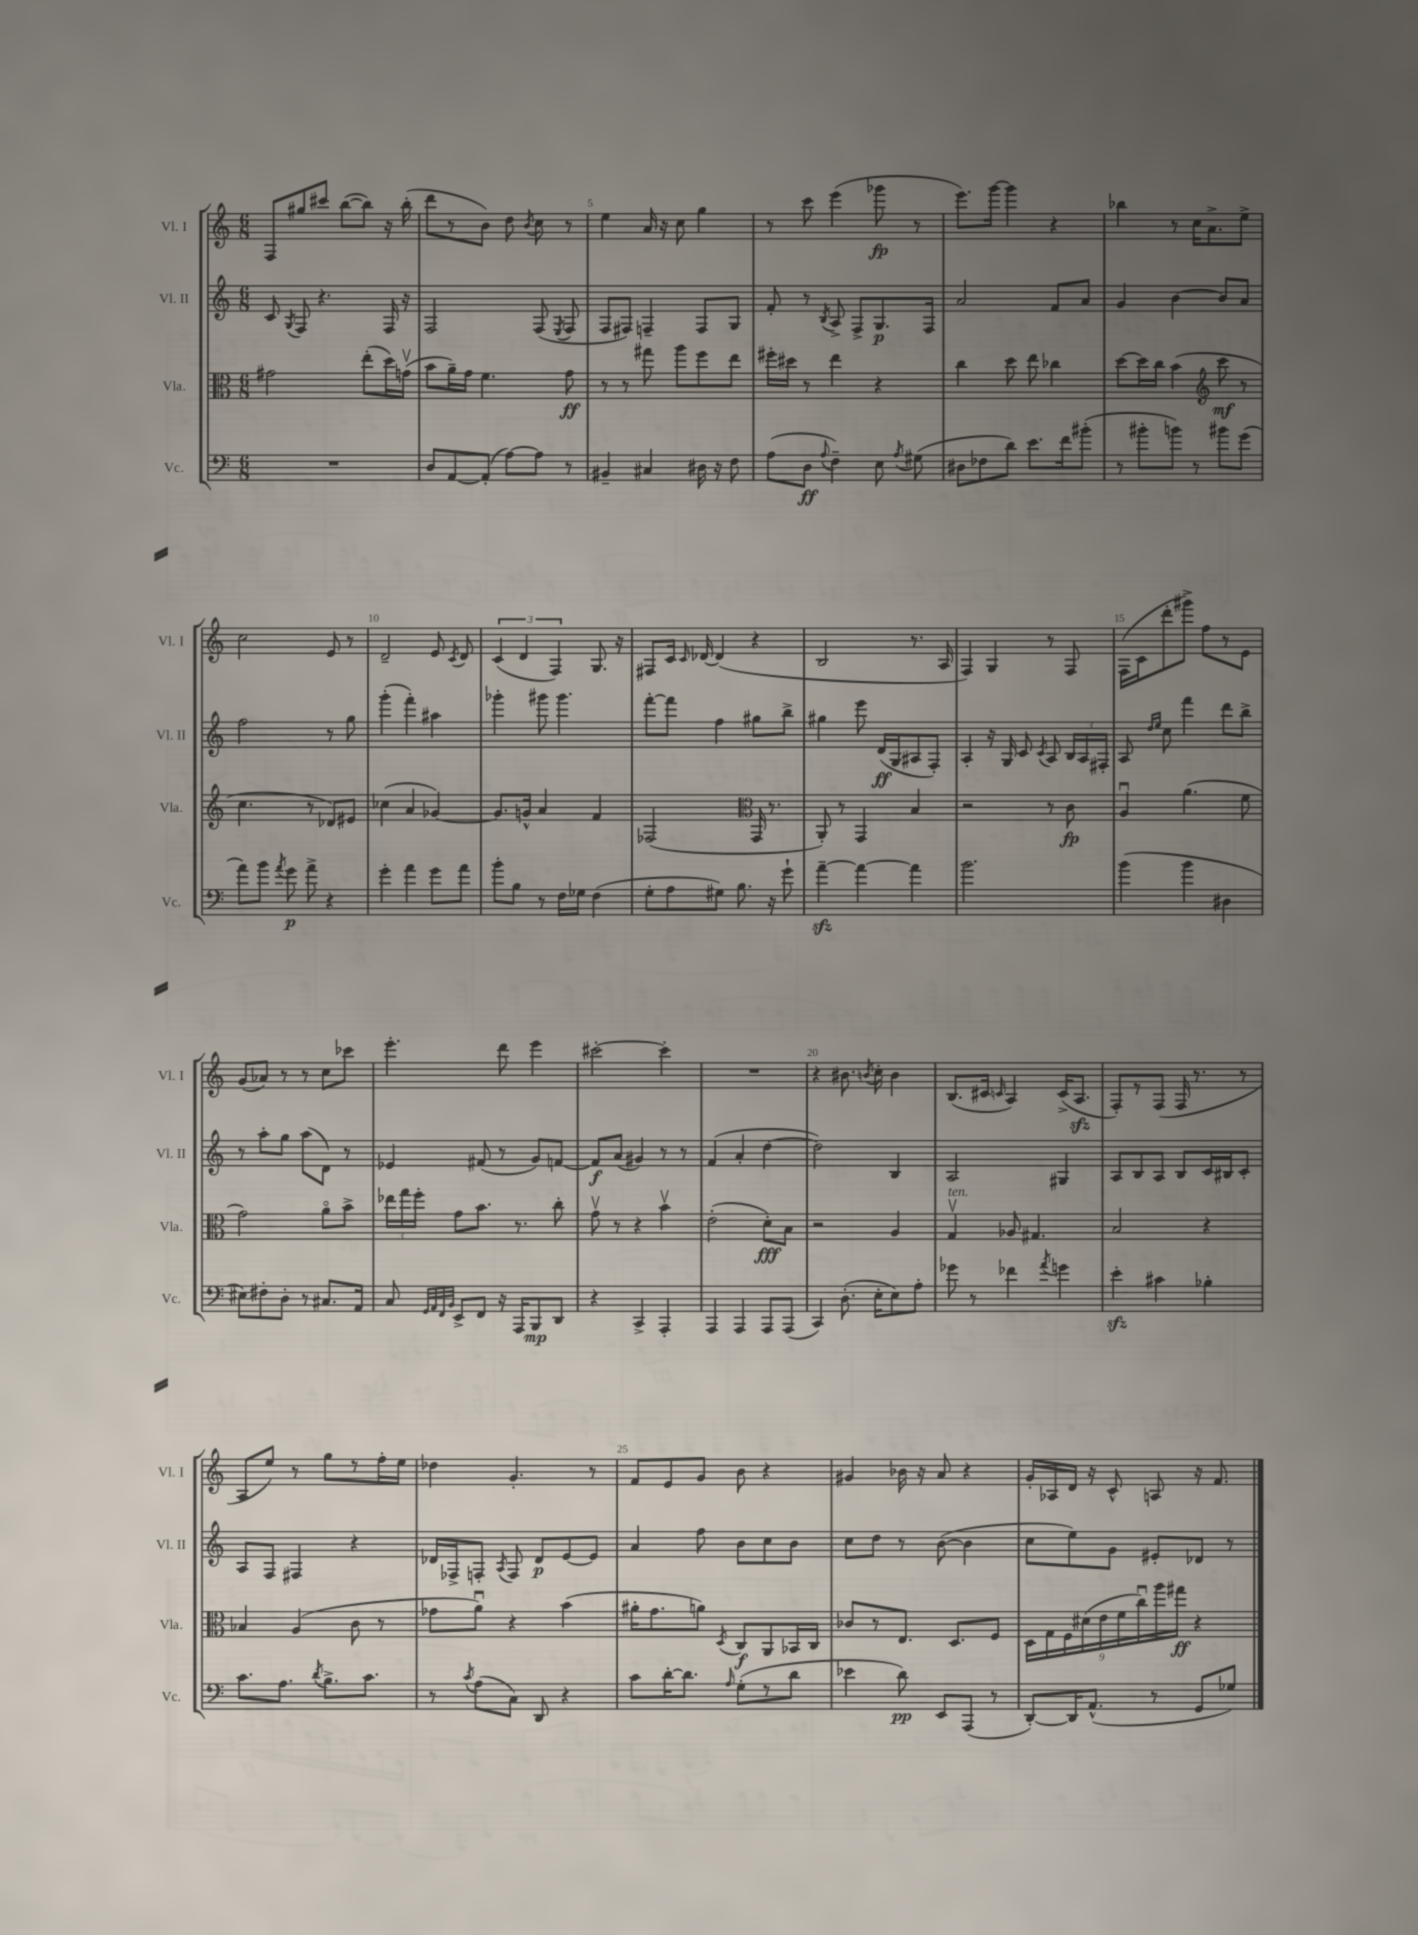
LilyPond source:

<<
\new StaffGroup <<
\new Staff = "s0" \with { instrumentName = "Vl. I" shortInstrumentName = "Vl. I" } {
    \clef treble \key c \major \numericTimeSignature \time 6/8
    \autoBeamOff f8[ gis''8 cis'''8] b''8[~( b''8]) r16 b''16-.( |
    d'''8[ r8 b'8]) d''8 \acciaccatura { b'8 } c''8 r8 |
    e''4 a'16 r16 c''8 g''4 |
    r8 c'''8 e'''4( ges'''8\fp r8 |
    e'''8.[) g'''16]~ g'''4 r4 |
    bes''4 r8 c''16[ a'8.-> e''8]-> |
    c''2 e'8 r8 |
    d'2-- e'8 \acciaccatura { c'8 } d'8 |
    \tuplet 3/2 { c'4( d'4 f4) } g8. r16 |
    fis8[ c'16] \grace { c'16 } des'16~ des'4( r4 |
    b2 r8. a16 |
    f4) g4 r8 f8 |
    f16[( c'16 d'''8-. gis'''8]->) f''8[ r8 e'8] |
    g'8[( aes'8]) r8 r8 c''8[ ces'''8] |
    e'''4.-. d'''8 e'''4 |
    cis'''2~-. cis'''4-. |
    R2. |
    r4 bis'8. \acciaccatura { b'8 } c''16-. b'4 |
    b8.[( cis'16] \grace { c'16 } a4) c'16[->( a8.]\sfz |
    f8[-.) r8 f8]( f16 r8. r8 |
    a8[ e''8]) r8 g''8[ r8 f''16-. e''16] |
    des''4 g'4.-. r8 |
    f'8[ e'8 g'8] b'8 r4 |
    gis'4 bes'16 r16 a'8 r4 |
    g'16[-. aes16 d'16] r16 c'8-^ a8 r16 f'8. \bar "|." |
}
\new Staff = "s1" \with { instrumentName = "Vl. II" shortInstrumentName = "Vl. II" } {
    \clef treble \key c \major \numericTimeSignature \time 6/8
    \autoBeamOff c'8 \acciaccatura { g8 } f8 r4. f16 r16 |
    f2 f8( \acciaccatura { e8 } f8 |
    f8[ fis8]) f4-- f8[ g8] |
    f'8-. r8 \acciaccatura { b8 } a8-> f8[-> g8.\p f16] |
    a'2 f'8[ a'8] |
    g'4 b'4~ b'8[ a'8] |
    f''2 r8 g''8 |
    g'''4-.( f'''4-.) ais''4 |
    ges'''4-. gis'''8 gis'''4. |
    f'''8[~-. f'''8] f''4 gis''8[ b''8]-> |
    gis''4 e'''8 d'16[\ff( g16 ais8 f8]-.) |
    a4-. r16 g16 c'8 \acciaccatura { c'8 } a8 \tuplet 3/2 { b16[ a16 fis16]-. } |
    a8 \grace { d''16[ e''16] } c''8 f'''4 d'''8[ b''8]-> |
    r8 a''8[-. g''8] a''8[( d'8]) r8 |
    ees'4 fis'8( r8 g'8[) f'8]~ |
    f'8[\f a'8]( gis'4) r8 r8 |
    f'4( a'4-. d''4~ |
    d''2) b4 |
    a2 gis4 |
    a8[ b8 a8] b8[ c'16 bis16 c'8]-. |
    a8[ f8] fis4 r4 |
    des'16[ fes16-> f8]-. \acciaccatura { a8 } f8 des'8[\p e'8~ e'8] |
    a'4 f''8 b'8[ c''8 b'8] |
    c''8[ d''8] r8 b'8~( b'4 |
    c''8[ e''8) g'8] eis'8[-. des'8] r8 \bar "|." |
}
\new Staff = "s2" \with { instrumentName = "Vla." shortInstrumentName = "Vla." } {
    \clef alto \key c \major \numericTimeSignature \time 6/8
    \autoBeamOff gis'2 e''8[-.( d''16) g'16]\upbow( |
    b'8[ a'16--) g'16] f'4. g'8\ff |
    r8 r8 gis''8 a''8[ f''8 e''8] |
    fis''16[-. dis''16] r8 e''4 r4 |
    c''4 d''8 e''8 ces''4 |
    d''8[~ d''16 c''16] b'4( \clef treble c'''8\mf r8 |
    c''4. r8 des'8[) eis'8] |
    ces''4( a'4 ges'4~) |
    ges'8.[ g'16]-^ a'4 f'4 |
    fes2( \clef alto g,16 r8. |
    a,8-.) r8 g,4 b4 |
    r2 r8 c'8\fp |
    a4\downbow a'4.( f'8 |
    g'2) a'8[\flageolet b'8]-> |
    \tuplet 3/2 { ees''16[ g''16 f''16]-. } g'8[ b'8.] r8. c''8-. |
    g'8\upbow r8 r4 b'4\upbow |
    e'2-.( d'8[-.\fff) b8] |
    r2 a4 |
    g4\upbow^\markup { \italic "ten." } aes8 gis4. |
    b2 r4 |
    bes4 a4( c'8 r8 |
    ges'8[ a'8]\downbow) r4 b'4( |
    ais'16[-. g'8. a'8]) \acciaccatura { d8 } c8[\f a,8 bes,16 c16] |
    ces'8[ r8 e8.] d8.[ f8] |
    \tuplet 9/8 { d16[ g16 f16 dis'16( e'16 f'16 c''16\downbow) a''16 gis''16]\ff } r4 \bar "|." |
}
\new Staff = "s3" \with { instrumentName = "Vc." shortInstrumentName = "Vc." } {
    \clef bass \key c \major \numericTimeSignature \time 6/8
    \autoBeamOff R2. |
    d8[ a,8~ a,8]-.( a8[~) a8] r8 |
    bis,4-- cis4 dis16 r16 f8 |
    a8[( d8]\ff \appoggiatura { a8 } f4--) e8 \acciaccatura { a8 } gis8( |
    dis8[ fes8 d'8]) e'8.[ f'16 bis'8]-.( |
    r8 bis'8[-. b'8]) r8 bis'8[ g'8]( |
    a'8[) b'8] \acciaccatura { a'8 } g'8\p a'8-> r4 |
    g'4-. a'4 g'8[ a'8] |
    b'8[-. b8] r8 f16[ ges16] f4( |
    g8[-. a8 gis8]) b8. r16 g'8-! |
    a'4~--\sfz a'4~ a'4 |
    b'2. |
    b'4( b'4 dis4 |
    eis8[) fis8-. d8]-. r8 cis8.[ a,16] |
    c8 \grace { g,32[ a,32 f,32 b,32] } e,8[-> f,8] r16 a,,16[ b,,8\mp d,8] |
    r4 c,4-> a,,4-. |
    a,,4 a,,4 a,,8[ a,,8]( |
    c,4) d8.-.( e16[-. e8) a8]-. |
    ges'8 r8 fes'4 \acciaccatura { a'8 } g'4 |
    e'4-.\sfz cis'4 bes4-. |
    c'8.[ a8.] \acciaccatura { d'8 } b8.[-> c'8.] |
    r8 \acciaccatura { c'8 } a8[( c8]) d,8 r4 |
    c'8[ d'16~-. d'8.] \grace { a16 } g8[-.( r8 d'8] |
    ees'4 d'8\pp) e,8[ a,,8]( r8 |
    d,8[~-.) d,16 a,8.]-^( r8 g,8[ ges8]) \bar "|." |
}
>>
>>
\layout { \context { \Score currentBarNumber = #3 \override BarNumber.break-visibility = ##(#f #t #t) barNumberVisibility = #(every-nth-bar-number-visible 5) } }
